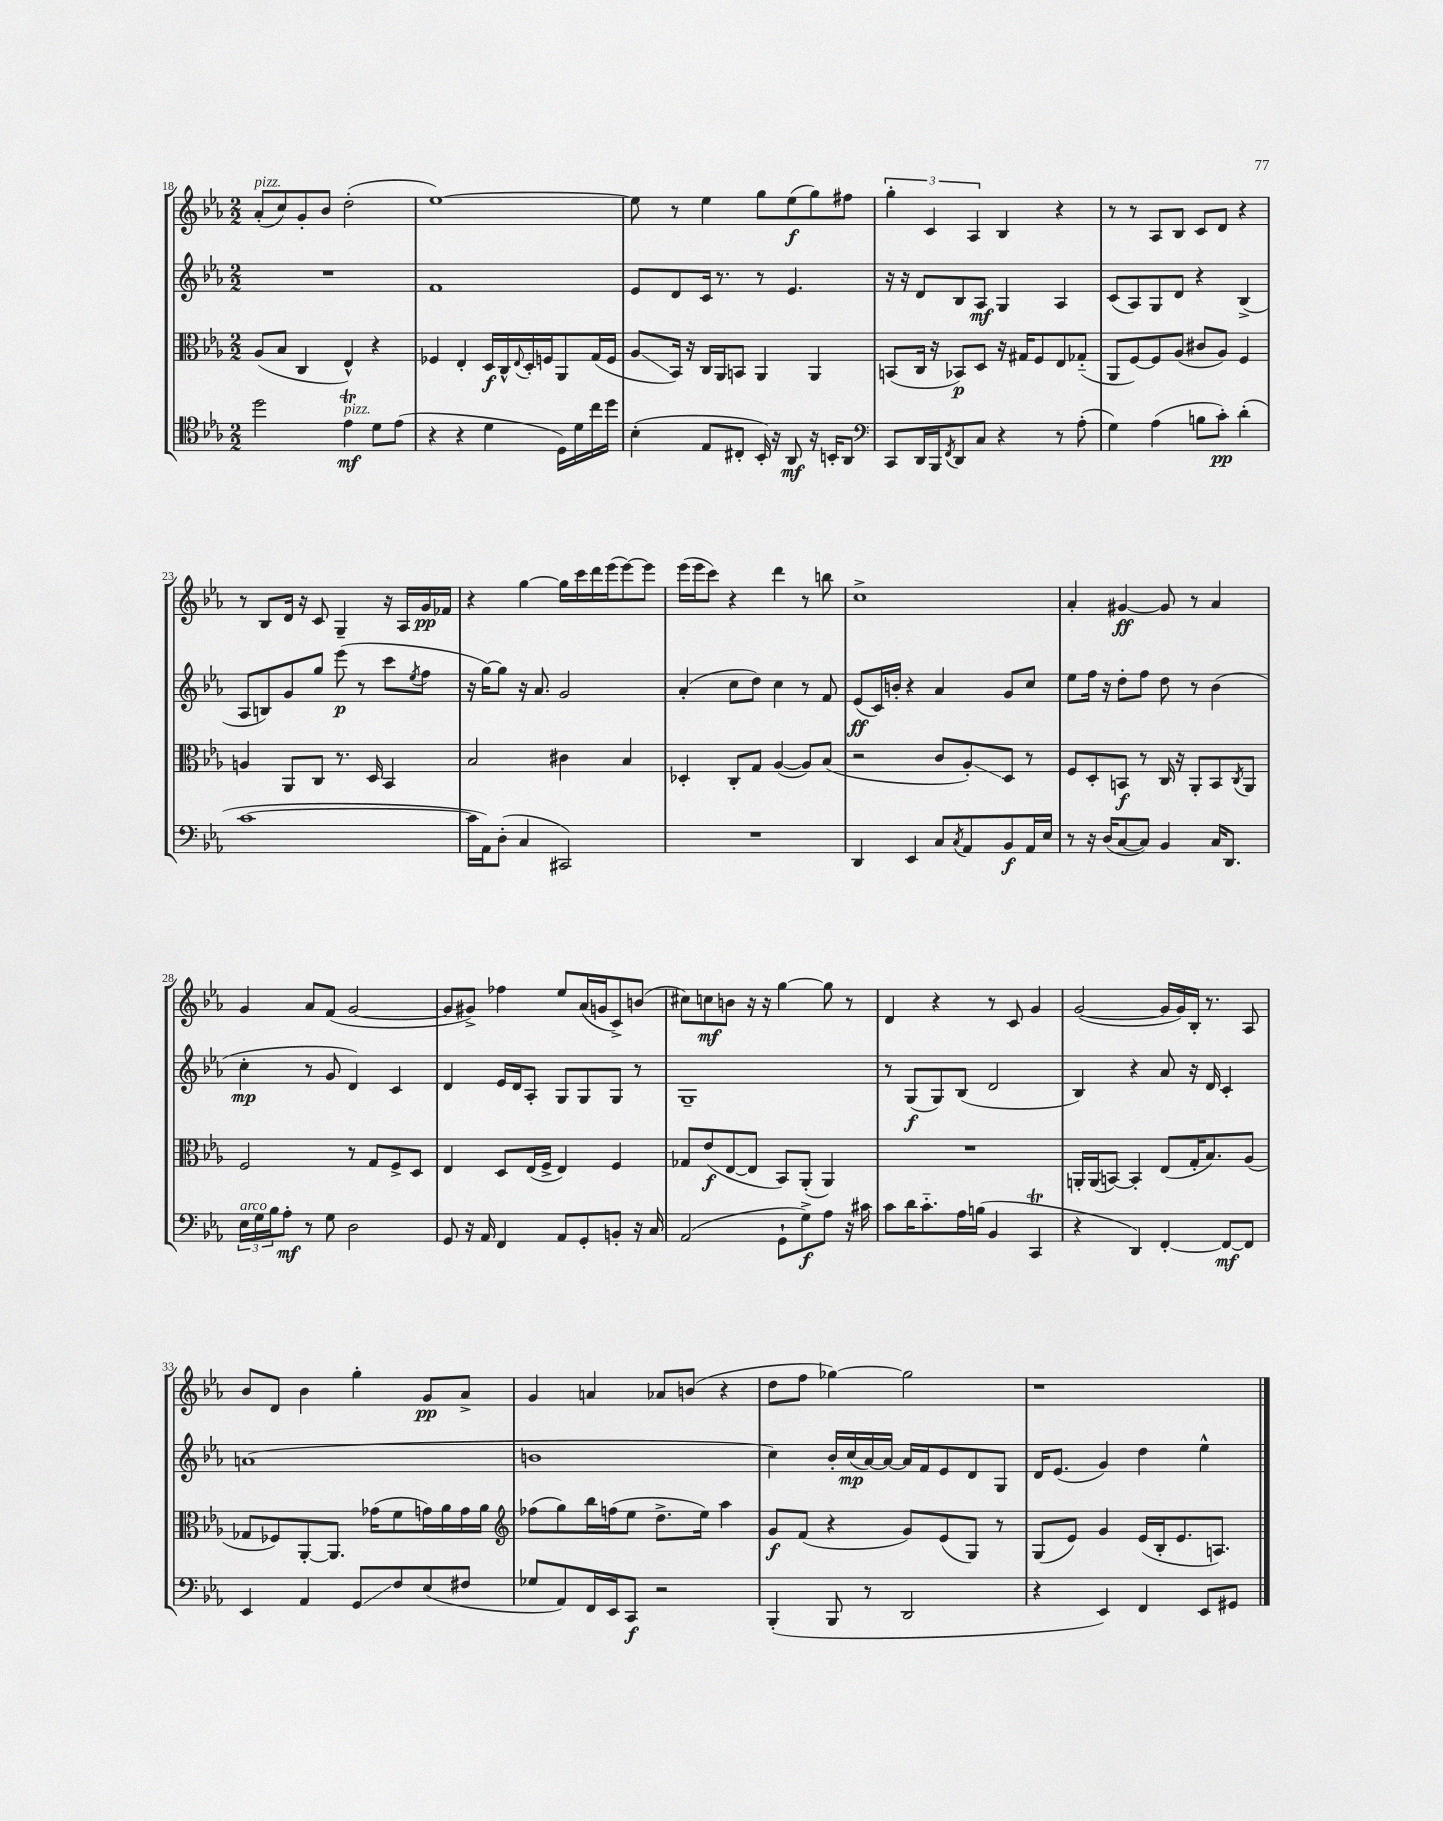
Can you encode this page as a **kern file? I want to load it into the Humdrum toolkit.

**kern	**kern	**kern	**kern
*staff4	*staff3	*staff2	*staff1
*clefC4	*clefC3	*clefG2	*clefG2
*k[b-e-a-]	*k[b-e-a-]	*k[b-e-a-]	*k[b-e-a-]
*M2/2	*M2/2	*M2/2	*M2/2
2dd	(8A-	1r	(8a-'
.	8B-	.	8cc)
.	4C	.	8g'
.	.	.	8b-
4e-	4E-^^)	.	(2dd'
8d	4r	.	.
(8e-	.	.	.
=	=	=	=
4r	4F-	1f	[1ee-)
4r	4E-'	.	.
4d	16D	.	.
.	16C^^	.	.
.	8qqE-	.	.
.	16D'	.	.
.	16F	.	.
16D)	8AA-	.	.
16d	.	.	.
16cc	(16G	.	.
16dd	16F	.	.
=	=	=	=
(4B-'	8A-	8e-	8ee-]
.	16BB-)	8d	8r
.	16r	.	.
8E-	16C	16c	4ee-
.	16AA-	8.r	.
8C#'	8BB	.	.
16BB-')	4AA-	8r	8gg
16r	.	.	.
8AA-	.	4.e-	(8ee-
16r	4AA-	.	8gg)
16BB'	.	.	.
8AA-	.	.	8ff#
=	=	=	=
*clefF4	*	*	*
8CC	(8BB	16r	6gg'
.	.	16r	.
16DD	16C	8d	.
.	.	.	6c
16BBB-	16r	.	.
8qFF	.	.	.
8DD	8BB-)	8B-	.
.	.	.	6A-
8C	8D	8A-	.
4r	16r	4G	4B-
.	16G#	.	.
.	8F	.	.
8r	8E-	4A-	4r
(8A-'	(8G-'~	.	.
=	=	=	=
4G)	8AA-	(8c	8r
.	[8F)	8A-)	8r
(4A-	8F]	8G	8A-
.	(8A-	8d	8B-
8B	8c#	4r	8c
8c')	8A-)	.	8d
(4d'	4F	(4B-^	4r
=	=	=	=
[1c	4A	8A-	8r
.	.	8B)	8B-
.	8AA-	8g	16d
.	.	.	16r
.	8C	8gg	8c
.	8.r	(8eee-	4G~
.	.	8r	.
.	16D	.	.
.	4BB-	8ccc	16r
.	.	.	16A-
.	.	8qee-	.
.	.	8ff	16g
.	.	.	16f-
=	=	=	=
16c]	2B-	16r	4r
16AA-)	.	[16gg)	.
(8D'	.	8gg]	.
4C	.	16r	[4gg
.	.	8.a-	.
2CC#)	4c#	2g	16gg]
.	.	.	16ccc
.	.	.	16ddd
.	.	.	(16eee-
.	4B-	.	[8eee-)
.	.	.	8eee-]
=	=	=	=
1r	4D-'	(4a-'	(16eee-
.	.	.	16eee-
.	.	.	8ccc)
.	8C'	8cc	4r
.	8G	8dd)	.
.	([4A-	4cc	4ddd
.	8A-])	8r	8r
.	(8B-	8f	8bb
=	=	=	=
4DD	2r	(8e-	1cc^
.	.	16c)	.
.	.	16b'	.
4EE-	.	4r	.
8C	8c	4a-	.
8qC	.	.	.
8AA-	8A-')	.	.
8BB-	8D	8g	.
16AA-	8r	8cc	.
16E-	.	.	.
=	=	=	=
8r	8F	8ee-	4a-'
16r	8D'	16ff	.
(16D	.	16r	.
[8C	8BB	8dd'	[4g#
8C])	8r	8ff	.
4BB-	16C	8dd	8g#]
.	16r	.	.
.	8AA-'	8r	8r
16C	8BB	(4b-	4a-
8.DD	.	.	.
.	8qC	.	.
.	8AA-	.	.
=	=	=	=
24E-	2F	4cc'	4g
24G	.	.	.
24B-	.	.	.
8A-'	.	.	.
8r	.	8r	8a-
8G	.	8g	(8f
2D	8r	4d)	[2g
.	8G	.	.
.	8F^	4c	.
.	8D	.	.
=	=	=	=
8GG	4E-	4d	8g]
16r	.	.	8g#^)
16AA-	.	.	.
4FF	8D	16e-	4ff-
.	.	16d	.
.	(16E-	8A-'	.
.	16F^	.	.
8AA-	4E-)	8G	8ee-
8GG'	.	8G	(16a-
.	.	.	16g
8BB'	4F	8G	8c^)
16r	.	8r	(8b
16C	.	.	.
=	=	=	=
(2AA-	8G-	1G~	8cc#)
.	(8e-	.	8cc
.	[8E-	.	8b
.	8E-]	.	16r
.	.	.	16r
8GG`	8BB-)	.	[4gg
8G^)	(8AA-'	.	.
8A-	4AA-)	.	8gg]
16r	.	.	8r
16c#	.	.	.
=	=	=	=
8c	1r	8r	4d
16d	.	(8G	.
8.c'~	.	.	.
.	.	8G)	4r
16A-	.	(8B-	.
(16B	.	.	.
4BB-	.	2d	8r
.	.	.	8c
4CC	.	.	4g
=	=	=	=
4r	16AA'	4B-)	([2g
.	(16AA	.	.
.	[8BB)	.	.
4DD)	4BB']	4r	.
[4FF'	(8E-	8a-	16g]
.	.	.	16g)
.	16G'	16r	16B-'
.	8.B-)	16d	8.r
8FF_	.	4c'	.
8FF]	(8A-	.	8A-
=	=	=	=
4EE-	8G-	(1a	8b-
.	8F-)	.	8d
4AA-	[8AA-'	.	4b-
.	8.AA-]	.	.
8GG	.	.	4gg'
.	(16g-	.	.
8F	8f	.	.
(8E-	16g)	.	8g
.	16a-	.	.
8F#	16g	.	8a-^
.	16a-	.	.
=	=	=	=
*	*clefG2	*	*
8G-	(8ff-	1b	4g
8AA-)	8gg)	.	.
16FF	16bb-	.	4a
16EE-	(16ff	.	.
8CC	8ee-	.	.
2r	8.dd^	.	8a-
.	.	.	(8b
.	16ee-)	.	.
.	4aa-	.	4r
=	=	=	=
(4BBB-'	8g	4cc)	8dd
.	(8f	.	8ff
8BBB-	4r	16b-'	[4gg-)
.	.	(16cc	.
8r	.	[16a-)	.
.	.	16a-_	.
2DD	8g)	16a-]	2gg-]
.	.	16f	.
.	(8e-	8e-	.
.	8G)	8d	.
.	8r	8G	.
=	=	=	=
4r	(8G	16d	1r
.	.	(8.e-	.
.	8e-)	.	.
4EE-)	4g	4g)	.
4FF	(16e-	4dd	.
.	16B-'	.	.
.	8.e-	.	.
8EE-	.	4ee-^^	.
.	8.A)	.	.
8GG#	.	.	.
==	==	==	==
*-	*-	*-	*-
